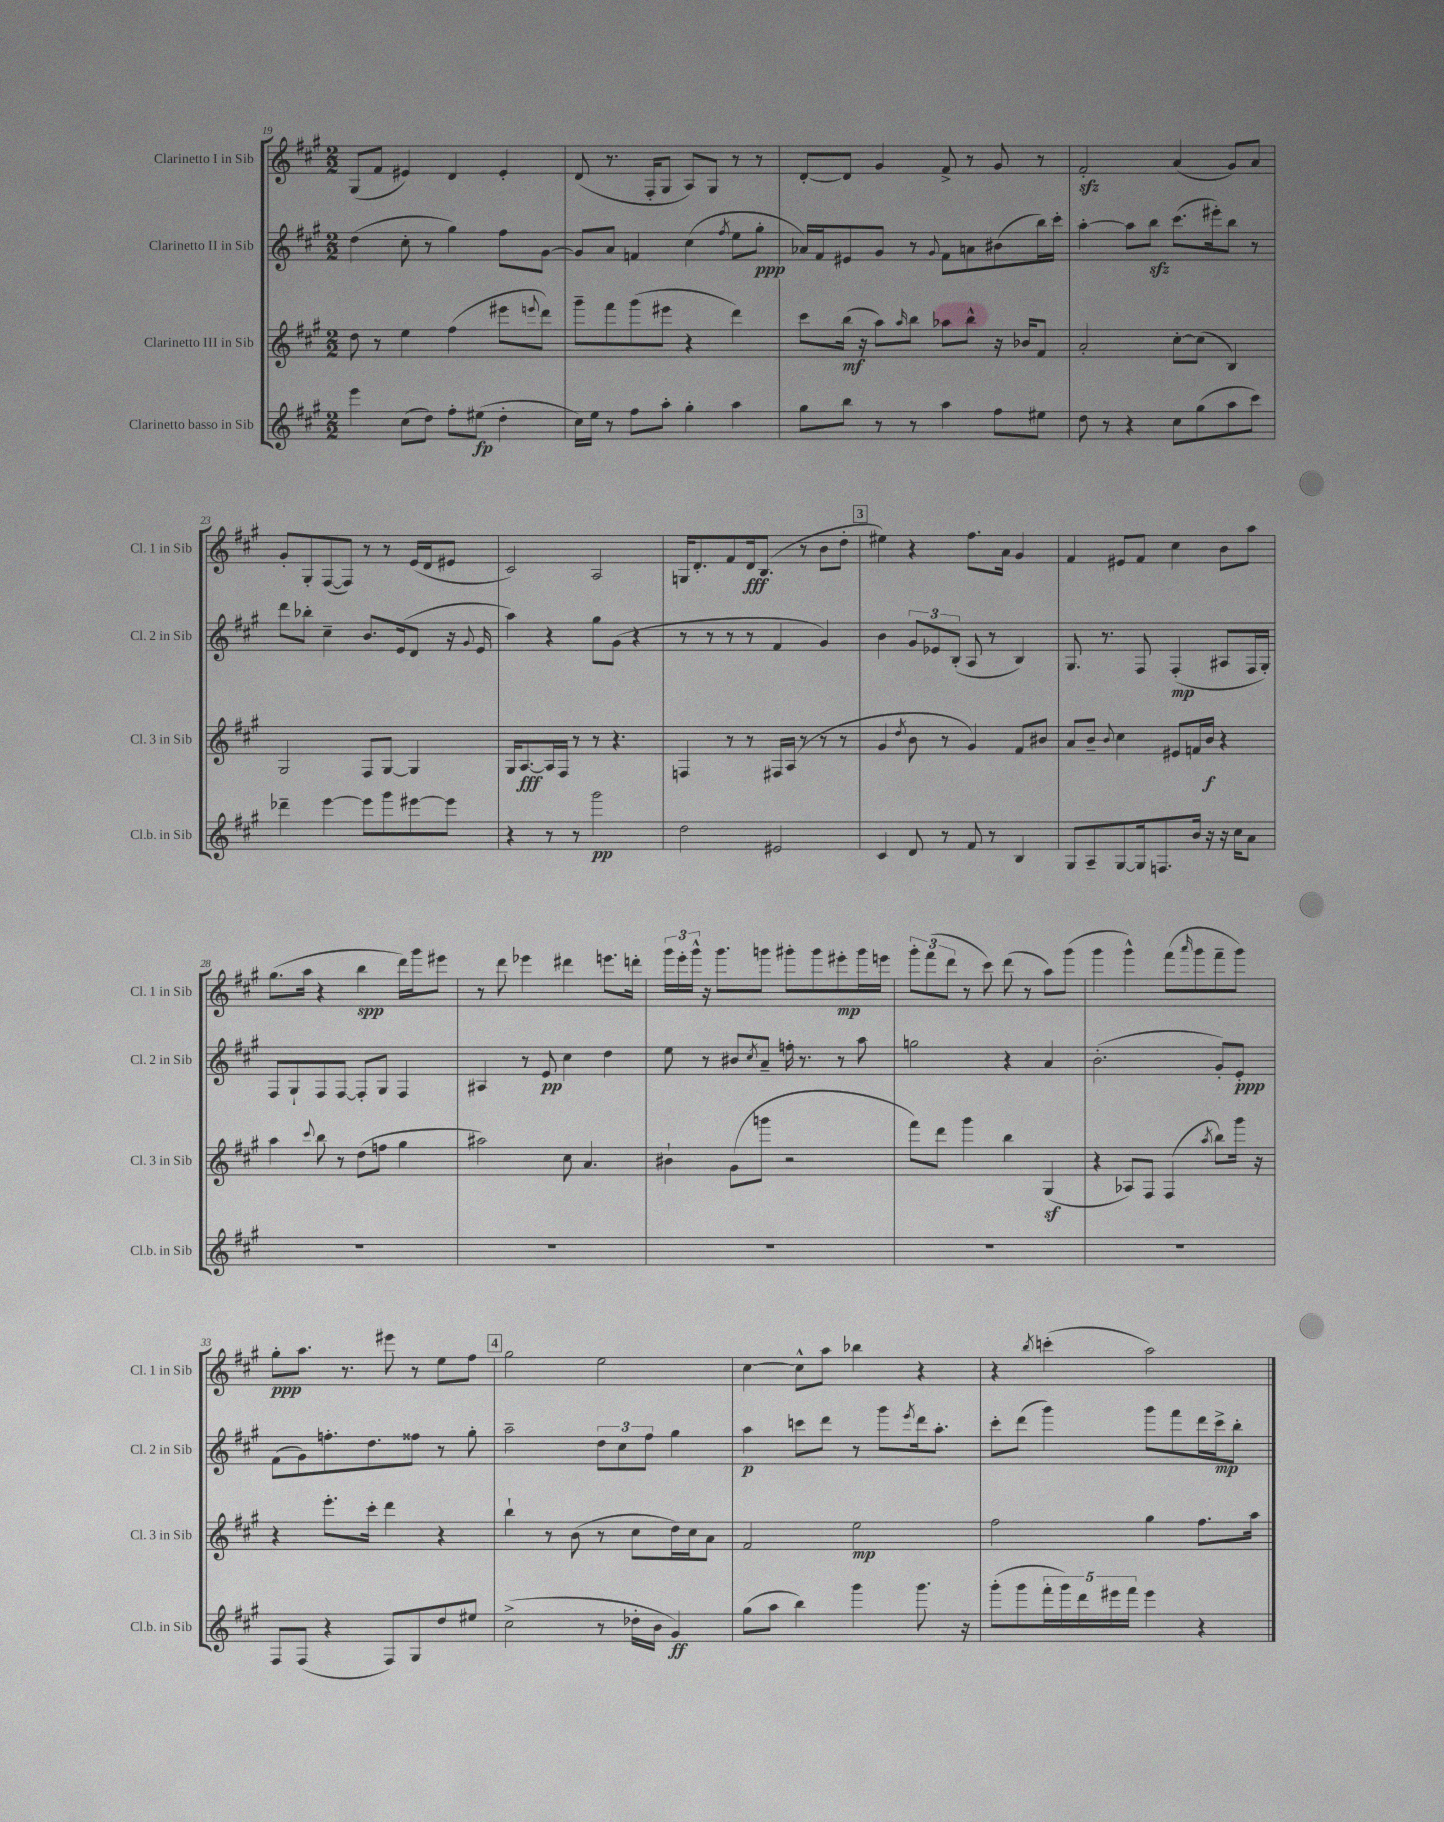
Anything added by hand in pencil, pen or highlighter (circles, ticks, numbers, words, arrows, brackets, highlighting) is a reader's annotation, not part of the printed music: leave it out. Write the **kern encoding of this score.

**kern	**kern	**kern	**kern
*staff4	*staff3	*staff2	*staff1
*clefG2	*clefG2	*clefG2	*clefG2
*k[f#c#g#]	*k[f#c#g#]	*k[f#c#g#]	*k[f#c#g#]
*M2/2	*M2/2	*M2/2	*M2/2
4eee\	8dd\	(4dd\	(8G#/L
.	8r	.	8f#/J
(8cc#\L	4ee\	8cc#'\	4e#/)
8dd\J)	.	8r	.
8ff#'\L	(4ff#\	4gg#\)	4d/
(8ee#\J	.	.	.
4dd'\	8eee#\L	8ff#\L	4e#'/
.	8qqeee/	.	.
.	8ddd\J)	[8g#\J	.
=	=	=	=
16cc#\LL)	8ggg#~\L	8g#/]L	(8d/
16ee\JJ	.	.	.
8r	8fff#\	8a/J	8.r
8ff#\L	(8ggg#\	4f/	.
.	.	.	16F#'/LK
8aa'\J	8eee#\J	.	8G#/J
4gg#'\	4r	(4cc#\	8A/L)
.	.	.	8G#/J
.	.	8qff#/	.
4aa\	4ddd\)	8ee\L	8r
.	.	8gg#'\J	8r
=	=	=	=
8gg#\L	8ccc#\L	16a-/LL)	[8d'/L
.	.	16f#/J	.
8bb\J	(16bb\Jk	8e#/	8d/]J
.	16r	.	.
8r	8aa\L)	8g#/J	4g#/
.	16qqaa/	.	.
8r	8bb\J	8r	.
.	.	8qqg#/	.
4aa\	8aa-\L	8f#\L	8f#^/
.	8bb^^\J	8a\	8r
8ff#\L	16r	(8b#\	8g#/
.	16b-/LK	.	.
8ee#\J	8f#/J	16bb\L)	8r
.	.	16ccc#'\JJ	.
=	=	=	=
8dd\	2a'/	[4aa'\	2f#'/
8r	.	.	.
4r	.	8aa\]L	.
.	.	8bb\J	.
8cc#\L	[8cc#'\L	(8.ccc#\L	(4a/
(8gg#\	(8cc#\]J	.	.
.	.	16eee#'\k)	.
8aa\	4B/)	8bb\J	8g#/L)
8ccc#\J)	.	8r	8a/J
=	=	=	=
4ddd-~\	2G#/	8ddd\L	8g#'/L
.	.	8bb-'\J	8G#'/
[4eee\	.	4cc#~\	([8F#/
.	.	.	8F#/]J)
8eee\]L	8F#/L	8.b/L	8r
8ggg#\	[8G#/J	.	8r
.	.	(16e/k	.
[8eee#\	4G#/]	8d/J	(16e/LL
.	.	.	16d/J
8eee#\]J	.	16r	8e#/J
.	.	8qqg#/	.
.	.	16e/	.
=	=	=	=
4r	16G#/LK	4aa\)	2c#/)
.	[8.A/	.	.
8r	16A/]L	4r	.
.	16F#/JJ	.	.
8r	8r	.	.
2ggg#\	8r	8gg#\L	2A/
.	4.r	(8g#\J	.
.	.	4r	.
=	=	=	=
2dd\	4F/	8r	16G/LK
.	.	.	8.d'/
.	.	8r	.
.	8r	8r	8f#/
.	8r	8r	16d/k
.	.	.	(8.B/J
2e#/	16F#/LL	4f#/	.
.	(16A/JJ	.	.
.	8r	.	8r
.	8r	4g#/)	8b\L
.	8r	.	8dd'\J
=	=	=	=
4c#/	4g#/	4b\	4ee#\)
.	8qdd/	.	.
8d/	8b\	12g#/L	4r
.	.	12e-/	.
8r	8r	.	.
.	.	(12B'/J	.
8f#/	4g#/)	8A/	8.ff#\L
8r	.	8r	.
.	.	.	16a\Jk
4B/	8f#/L	4B/)	4g#/
.	8b#/J	.	.
=	=	=	=
8G#/L	8a/L	8.G#/	4f#/
8A~/	8b~/J	.	.
.	.	8.r	.
.	8qqb/	.	.
[8G#/	4cc#\	.	8e#/L
16G#/]k	.	8F#/	8f#/J
8.F/	.	.	.
.	8e#/L	(4F#'/	4cc#\
16b/Jk	16f/L	.	.
16r	16b/JJ	.	.
16r	4r	8A#/L	8b\L
16cc#\LK	.	.	.
8a\J	.	16F#/L	8aa\J
.	.	16G#'/JJ)	.
=	=	=	=
1r	4aa\	8F#/L	(8.gg#\L
.	.	8G#`/	.
.	.	.	16aa\Jk
.	8qqccc#/	.	.
.	8bb\	8F#/	4r
.	8r	[8F#/J	.
.	(8dd\L	8F#'/]L	4bb\
.	8ff\J	8G#/J	.
.	4gg#\	4F#/	16ddd\LL)
.	.	.	16ggg#\J
.	.	.	8eee#\J
=	=	=	=
1r	2aa#\)	4A#/	8r
.	.	.	8ddd\
.	.	8r	4eee-\
.	.	8e/	.
.	8cc#\	4cc#\	4ddd#\
.	4.a/	.	.
.	.	4dd\	8.eee\L
.	.	.	16ddd'\Jk
=	=	=	=
1r	4b#`\	8ee\	24ggg#\LL
.	.	.	24eee'\
.	.	.	24ggg#^^\JJ
.	.	8r	16r
.	.	.	8.ggg#\L
.	(8g#\L	8b#/L	.
.	.	8qcc#/	.
.	8ggg\J	8a~/J	8ggg\J
.	2r	16ff'\	8ggg#'\L
.	.	8.r	.
.	.	.	8ggg#\
.	.	8r	8eee#'\
.	.	8aa\	16ggg#\L
.	.	.	16eee\JJ
=	=	=	=
1r	8fff#\L)	2gg\	12ggg#'\L
.	.	.	(12fff#\
.	8ddd\J	.	.
.	.	.	12ddd\J
.	4ggg#\	.	8r
.	.	.	8ccc#\)
.	4bb\	4r	(8ddd\
.	.	.	8r
.	(4G#/	4a/	8aa\L)
.	.	.	(8ggg#\J
=	=	=	=
1r	4r	(2.b'\	4ggg#\
.	8A-/L)	.	4ggg#^^\)
.	8F#/J	.	.
.	(4F#/	.	(8fff#\L
.	.	.	16qqaaa/
.	.	.	8ggg#\
.	8qaa/	.	.
.	8bb\L)	8g#'/L)	8fff#~\
.	16ggg#\Jk	8e'/J	8ggg#\J)
.	16r	.	.
=	=	=	=
8F#/L	4r	(8f#\L	8gg#'\L
(8F#/J	.	8g#\)	8.aa\J
4r	8.eee'\L	8.ff'\	.
.	.	.	8.r
.	16ccc#'\Jk	8.dd\	.
8F#/L)	4ddd\	.	8eee#\
8G#/	.	8ff##\J	8r
8dd/	4r	8r	8ee\L
8ee#/J	.	8gg#'\	8ff#\J
=	=	=	=
(2cc#^\	4bb`\	2aa~\	2gg#\
.	8r	.	.
.	(8b\	.	.
8r	8r	12dd\L	2ee\
.	.	12cc#\	.
16dd-'\LL	8cc#\L	.	.
.	.	12ff#\J	.
16b\JJ	.	.	.
4g#/)	16dd\L)	4gg#\	.
.	16cc#\J	.	.
.	8a\J	.	.
=	=	=	=
(8gg#\L	2f#/	4aa\	[4cc#\
8aa\J	.	.	.
4bb\)	.	8ccc\L	8cc#^^\]L
.	.	8ddd\J	8aa\J
4ggg#\	2ee\	8r	4bb-\
.	.	8ggg#\L	.
.	.	8qeee/	.
8.ggg#\	.	16ddd\k	4r
.	.	8.aa'\J	.
16r	.	.	.
=	=	=	=
(8ggg#'\L	2ff#\	8ccc#'\L	4r
8ggg#\	.	(8ddd\J	.
.	.	.	8qbb/
20fff#'\L	.	4ggg#\)	(4ccc'\
20ggg#\)	.	.	.
20ddd\	.	.	.
20eee#\	.	.	.
20fff#\JJ	.	.	.
4eee#\	4gg#\	8ggg#\L	2aa\)
.	.	8fff#\	.
4r	8.ff#\L	16ddd\L	.
.	.	16ccc#^\J	.
.	.	8bb'\J	.
.	16aa\Jk	.	.
==	==	==	==
*-	*-	*-	*-
